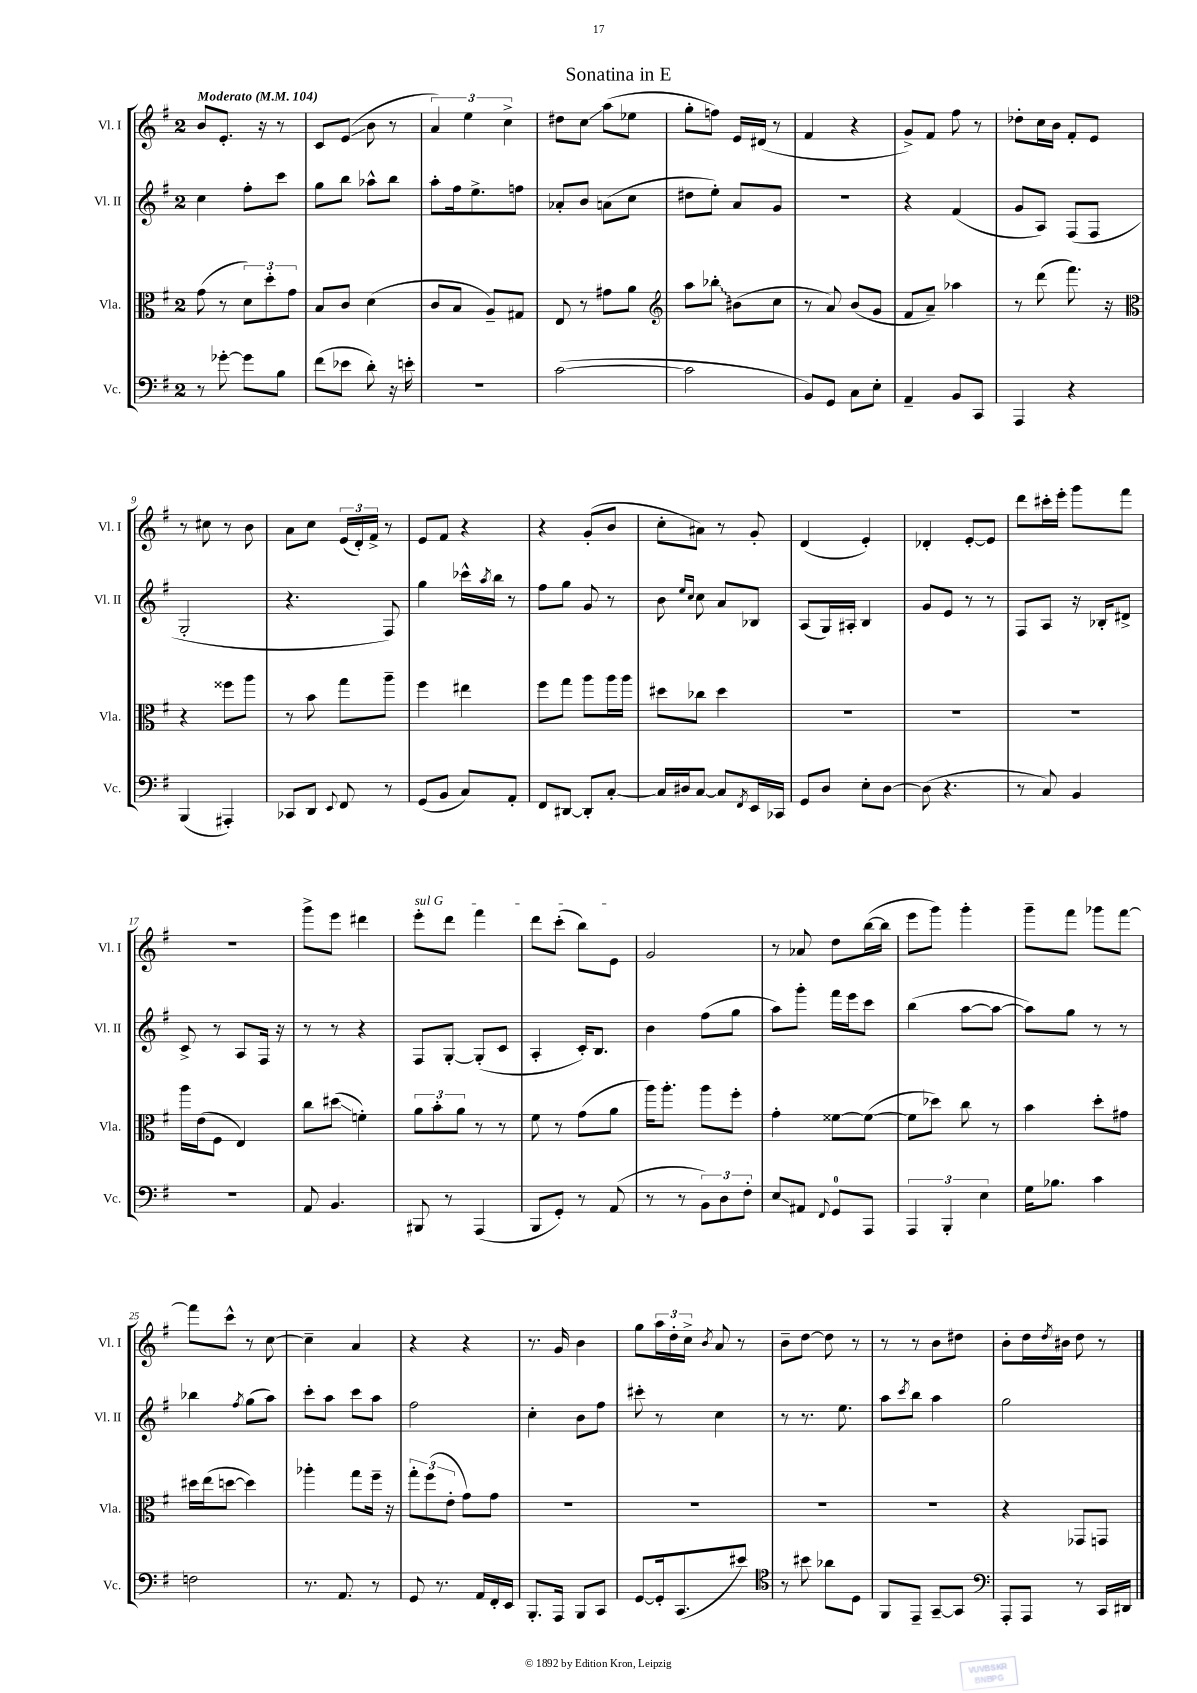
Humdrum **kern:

**kern	**kern	**kern	**kern
*staff4	*staff3	*staff2	*staff1
*clefF4	*clefC3	*clefG2	*clefG2
*k[f#]	*k[f#]	*k[f#]	*k[f#]
*M2/4	*M2/4	*M2/4	*M2/4
*MM104	*MM104	*MM104	*MM104
8r	(8g	4cc	8b
[8g-'	8r	.	8.e'
8g-]	12d)	8ff#'	.
.	.	.	16r
.	12dd'	.	.
8B	.	8ccc	8r
.	12g	.	.
=	=	=	=
(8f#	8B	8gg	8c
8e-	8c	8bb	(8e
8d')	(4d	8aa-^^	8b
16r	.	8bb	8r
16e'	.	.	.
=	=	=	=
2r	8c	8aa'	6a)
.	8B	16ff#	.
.	.	.	6ee
.	.	8.ee^	.
.	8A~)	.	.
.	.	.	6cc^
.	8G#	8ff	.
=	=	=	=
([2c	8E	8a-'	8dd#
.	8r	8b	8cc
.	8g#	(8a	(8aa
.	8a	8cc	8ee-
=	=	=	=
*	*clefG2	*	*
2c]	8aa	8dd#	8gg'
.	8bb-'	8ee')	8ff)
.	(8b#	8a	16e
.	.	.	(16d#
.	8cc	8g	8r
=	=	=	=
8BB)	8r	2r	4f#
8GG	8a)	.	.
8C	(8b	.	4r
8E'	8g	.	.
=	=	=	=
4AA~	8f#	4r	8g^)
.	8a~)	.	8f#
8BB	4aa-	(4f#	8ff#
8CC	.	.	8r
=	=	=	=
4AAA	8r	8g	8dd-'
.	(8ddd	8A)	16cc
.	.	.	16b
4r	8.fff#)	(8F#	8f#'
.	.	8F#	8e
.	16r	.	.
=	=	=	=
*	*clefC3	*	*
(4BBB	4r	2G'	8r
.	.	.	8cc#
4AAA#')	8ff##	.	8r
.	8aa	.	8b
=	=	=	=
8CC-	8r	4.r	8a
8DD	8b	.	8cc
8qqEE	.	.	.
8FF#	8gg	.	(24e
.	.	.	24d')
.	.	.	24f#^
8r	8aa~	8F#)	8r
=	=	=	=
(8GG	4ff#	4gg	8e
8BB	.	.	8f#
8C)	4ee#	16ccc-^^	4r
.	.	8qaa	.
.	.	16bb	.
8AA'	.	8r	.
=	=	=	=
8FF#	8ff#	8ff#	4r
[8DD#	8gg	8gg	.
8DD#']	8aa	8g	(8g'
[8C'	16aa	8r	8b
.	16aa	.	.
=	=	=	=
16C]	8dd#	8b	8cc'
16D#	.	.	.
.	.	16qqee	.
.	.	16qqcc	.
[8C	8cc-	8cc	8a#)
8C]	4dd#	8a	8r
8qFF#	.	.	.
16EE	.	8B-	8g'
16CC-	.	.	.
=	=	=	=
8GG	2r	(8A	(4d
8D	.	16G)	.
.	.	16A#'	.
8E'	.	4B	4e')
[8D	.	.	.
=	=	=	=
(8D]	2r	8g	4d-'
4.r	.	8e	.
.	.	8r	[8e'
.	.	8r	8e]
=	=	=	=
8r	2r	8F#	8ddd
8C)	.	8A	16ccc#'
.	.	.	16eee'
4BB	.	16r	8ggg
.	.	16B-'	.
.	.	8d#^	8fff#
=	=	=	=
2r	16aa	8c^	2r
.	(16e	.	.
.	8F#	8r	.
.	4E)	8A	.
.	.	16F#	.
.	.	16r	.
=	=	=	=
8AA	8cc	8r	8ggg^
4.BB	(8dd#	8r	8eee
.	4f')	4r	4ddd#
=	=	=	=
8BBB#	12a	8F#	8eee'
.	12b'	.	.
8r	.	[8G'	8ddd
.	12a	.	.
(4AAA	8r	(8G']	4fff#
.	8r	8c	.
=	=	=	=
8BBB	8f#	4A'	8ddd
8GG')	8r	.	(8ccc'
8r	(8g	16c')	8bb)
.	.	8.B	.
(8AA	8a	.	8e
=	=	=	=
8r	16aa)	4b	2g
.	8.aa'	.	.
8r	.	.	.
12BB)	8aa	(8ff#	.
12D	.	.	.
.	8ff#'	8gg	.
12F#'	.	.	.
=	=	=	=
8E	4g'	8aa)	8r
8AA#	.	8ggg'	8a-
8qqFF#	.	.	.
8GG	[8f##	16fff#	8dd
.	.	16eee	.
8AAA	(8f##_	8ccc	([16bb
.	.	.	16bb]
=	=	=	=
6AAA	8f##]	(4bb	8eee
.	8dd-)	.	8ggg)
6BBB'	.	.	.
.	8cc	[8aa	4ggg'
6E	.	.	.
.	8r	8aa_	.
=	=	=	=
16G	4b	8aa])	8ggg~
8.B-	.	.	.
.	.	8gg	8fff#
4c	8dd'	8r	8ggg-
.	8g#	8r	[8fff#
=	=	=	=
2F	16dd#	4bb-	8fff#]
.	(16ee	.	.
.	[8dd	.	8ccc^^
.	.	8qff#	.
.	4dd])	(8gg	8r
.	.	8aa)	[8cc
=	=	=	=
8.r	4aa-'	8ccc'	4cc~]
.	.	8aa	.
8.AA	.	.	.
.	8gg	8ccc	4a
8r	16ff#~	8aa	.
.	16r	.	.
=	=	=	=
8GG	12gg'	2ff#	4r
.	(12ff#	.	.
8.r	.	.	.
.	12e'	.	.
.	8g)	.	4r
16AA	.	.	.
16FF#'	8g	.	.
16EE	.	.	.
=	=	=	=
8.BBB'	2r	4cc'	8.r
16AAA	.	.	16g
8BBB	.	8b	4b
8CC	.	8ff#	.
=	=	=	=
[8GG	2r	8ccc#'	8gg
16GG']	.	8r	24aa
.	.	.	24dd'
(8.CC	.	.	.
.	.	.	24cc^
.	.	.	8qb
.	.	4cc	8a
8e#)	.	.	8r
=	=	=	=
*clefC4	*	*	*
8r	2r	8r	8b~
8b#	.	8.r	[8dd
8a-	.	.	8dd]
.	.	8.ee	.
8D	.	.	8r
=	=	=	=
8FF#	2r	8aa	8r
.	.	8qccc	.
8EE~	.	8bb	8r
[8GG~	.	4aa	8b
8GG]	.	.	8dd#
=	=	=	=
*clefF4	*	*	*
8AAA'	4r	2gg	8b'
8AAA	.	.	16dd
.	.	.	8qdd
.	.	.	16b#
8r	8GG-	.	8dd
16CC	8GG	.	8r
16DD#	.	.	.
==	==	==	==
*-	*-	*-	*-
